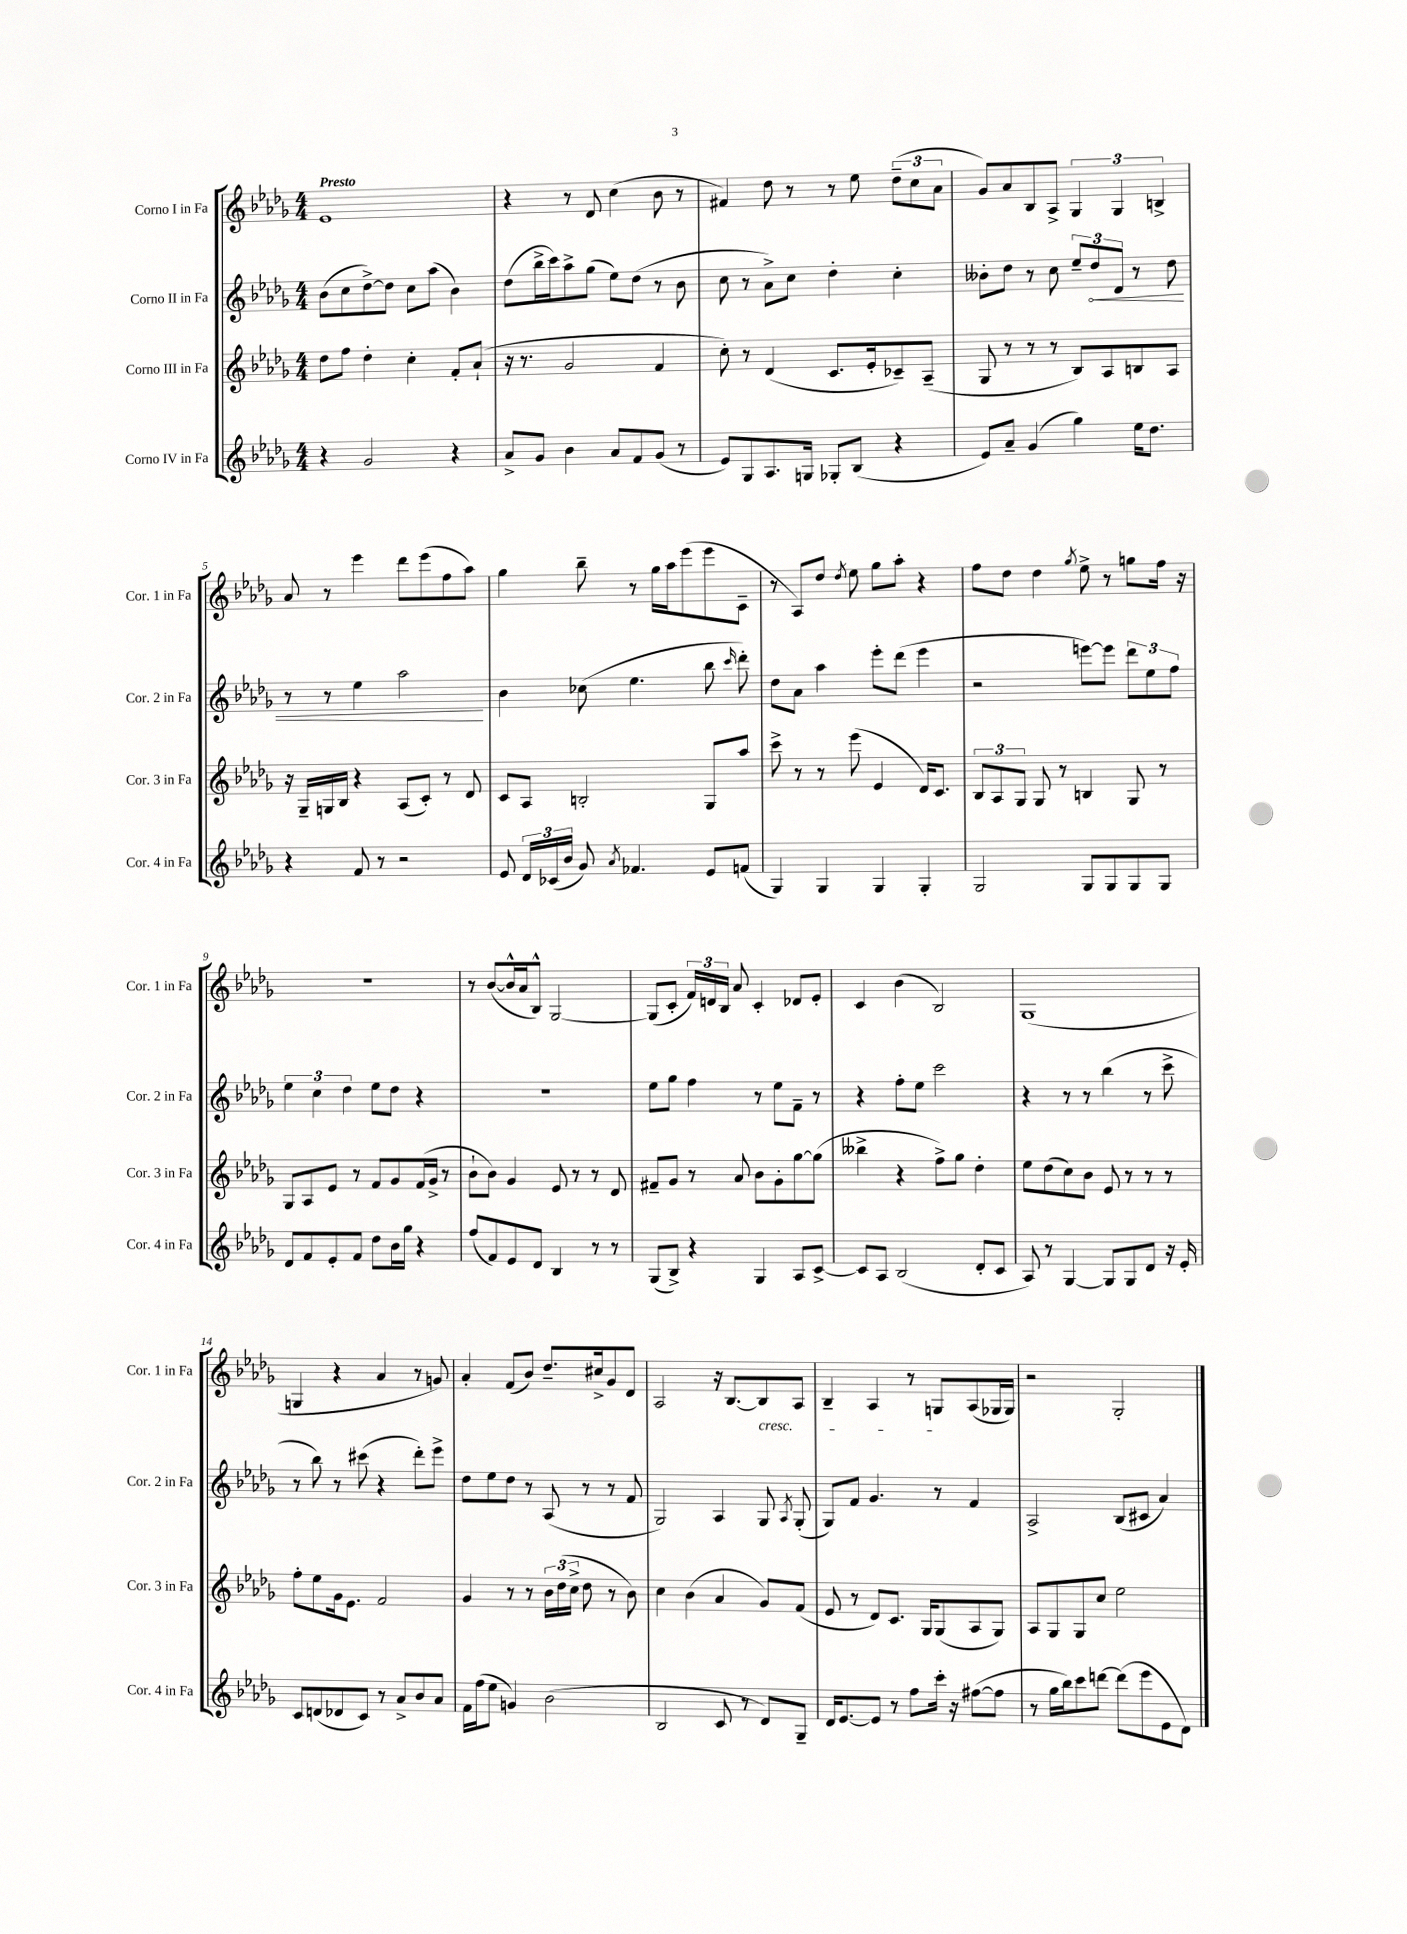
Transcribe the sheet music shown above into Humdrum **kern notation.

**kern	**kern	**kern	**dynam	**kern
*part4	*part3	*part2	*part2	*part1
*staff4	*staff3	*staff2	*staff2	*staff1
*I"Corno IV in Fa	*I"Corno III in Fa	*I"Corno II in Fa	*	*I"Corno I in Fa
*I'Cor. 4 in Fa	*I'Cor. 3 in Fa	*I'Cor. 2 in Fa	*	*I'Cor. 1 in Fa
*clefG2	*clefG2	*clefG2	*	*clefG2
*k[b-e-a-d-g-]	*k[b-e-a-d-g-]	*k[b-e-a-d-g-]	*	*k[b-e-a-d-g-]
*M4/4	*M4/4	*M4/4	*	*M4/4
=1	=1	=1	=1	=1
!	!	!	!	!LO:TX:a:B:t=Presto
4r	8dd-\L	(8b-\L	.	1e-
.	8ff\J	8cc\	.	.
2g-/	4dd-'\	[8dd-^\)	.	.
.	.	8dd-\J]	.	.
.	4cc'\	8cc\L	.	.
.	.	(8aa-\J	.	.
4r	8f'/L	4b-\)	.	.
.	(8a-`/J	.	.	.
=2	=2	=2	=2	=2
8a-^/L	16r	(8dd-\L	.	4r
.	8.r	.	.	.
8g-/J	.	16bb-^\L	.	.
.	.	16ccc\J)	.	.
4b-\	2g-/	8aa-^\	.	8r
.	.	(8gg-\J	.	8d-/
8a-/L	.	8ee-\L)	.	(4cc\
8f/	.	(8dd-\J	.	.
(8g-/J	4f/	8r	.	8b-\
8r	.	8b-\	.	8r
=3	=3	=3	=3	=3
8e-/L)	8cc'\)	8cc\	.	4f#X/)
8G-/	8r	8r	.	.
8.A-/	(4d-/	8a-^\L)	.	8dd-\
.	.	8cc\J	.	8r
16Gn/Jk	.	.	.	.
8G-X'/L	8.c/L	4dd-'\	.	8r
(8B-/J	.	.	.	8ee-\
.	16e-'/k	.	.	.
4r	8c-X~/)	4cc'\	.	(12dd-~\L
.	.	.	.	12cc\
.	(8A-~/J	.	.	.
.	.	.	.	12a-\J
=4	=4	=4	=4	=4
8e-/L)	8G-/	8b--X'\L	.	8g-/L)
8a-~/J	8r	8dd-\J	.	8a-/
(4g-/	8r	8r	.	8B-/
.	8r	8cc\	.	8A-^/J
4gg-\)	8B-/L)	12ee-~/L	.	6G-/
!	!	!	!LO:HP:b	!
.	.	12dd-/	<	.
.	8A-/	.	.	.
.	.	12d-/J	.	6G-/
16ee-\KL	8Bn/	8r	.	.
8.dd-\J	.	.	.	.
.	.	.	.	6Bn^/
.	8A-/J	8dd-\	.	.
!!LO:LB:g=z
=5	=5	=5	=5	=5
4r	16r	8r	.	8a-/
.	16G-~/LL	.	.	.
.	16Gn/	8r	.	8r
.	16B-/JJ	.	.	.
8f/	4r	4ee-\	.	4eee-\
8r	.	.	.	.
2r	(8A-/L	2aa-\	.	8ddd-\L
.	8c'/J)	.	.	(8eee-\
.	8r	.	.	8ff\
.	8d-/	.	.	8aa-\J)
.	.	.	[	.
=6	=6	=6	=6	=6
8e-/	8c/L	4b-\	.	4gg-\
24d-/LL	8A-/J	.	.	.
(24c-X/	.	.	.	.
24b-/JJ	.	.	.	.
8g-/)	2Bn'/	(8cc-X\	.	8bb-~\
8qa-/	.	.	.	.
4.f-X/	.	4.ee-\	.	8r
.	.	.	.	16gg-\LL
.	.	.	.	16aa-\J
.	.	.	.	(8eee-\
8e-/L	8G-/L	8bb-\	.	8eee-\
.	.	16qqccc/	.	.
(8fn/J	8aa-/J	8ddd-'\)	.	8c~\J
=7	=7	=7	=7	=7
4G-/)	8ccc^\	8dd-\L	.	8r
.	8r	8a-\J	.	8A-/L)
4G-/	8r	4aa-\	.	8dd-/J
.	.	.	.	8qdd-/
.	(8eee-\	.	.	8ee-\
4G-/	4e-/	8eee-'\L	.	8gg-\L
.	.	(8ddd-\J	.	8aa-'\J
4G-'/	16d-/KL)	4eee-\	.	4r
.	8.c/J	.	.	.
=8	=8	=8	=8	=8
2G-/	12B-/L	2r	.	8ff\L
.	12A-/	.	.	.
.	.	.	.	8dd-\J
.	12G-/J	.	.	.
.	8G-/	.	.	4dd-\
.	8r	.	.	.
.	.	.	.	8qgg-/
8G-/L	4Bn/	[8eeen\L)	.	8ee-^\
8G-/	.	8eee\J]	.	8r
8G-/	8G-/	12ddd-\L	.	8ggn\L
.	.	12ee-\	.	.
8G-/J	8r	.	.	16ff\Jk
.	.	12ff\J	.	.
.	.	.	.	16r
!!LO:LB:g=z
=9	=9	=9	=9	=9
8d-/L	8G-/L	6ee-\	.	1r
8f/	8A-/	.	.	.
.	.	6cc\	.	.
8e-'/	8e-/J	.	.	.
.	.	6dd-\	.	.
8f/J	8r	.	.	.
8dd-\L	8f/L	8ee-\L	.	.
16b-\L	8g-/	8dd-\J	.	.
16gg-\JJ	.	.	.	.
4r	(16f/L	4r	.	.
.	16g-^/JJ	.	.	.
.	8r	.	.	.
=10	=10	=10	=10	=10
(8ff/L	8b-`\L	1r	.	8r
8f/)	8b-\J)	.	.	([8b-/L
8e-/	4g-/	.	.	16b-^^/L]
.	.	.	.	16a-/J
8d-/J	.	.	.	8B-^^/J)
4B-/	8e-/	.	.	[2G-/
.	8r	.	.	.
8r	8r	.	.	.
8r	8d-/	.	.	.
=11	=11	=11	=11	=11
(8G-/L	8f#X~/L	8ee-\L	.	(8G-/L]
8B-^/J)	8g-/J	8gg-\J	.	8c'/J
4r	8r	4ff\	.	24f/LL)
.	.	.	.	24dn/
.	.	.	.	24B-/JJ
.	8a-/	.	.	8a-/
4G-/	8b-\L	8r	.	4c'/
.	8g-'\	8ee-\L	.	.
8A-/L	[8gg-\	8f~\J	.	8d-X/L
[8c^/J	(8gg-\J]	8r	.	8e-'/J
=12	=12	=12	=12	=12
8c/L]	4bb--X^\	4r	.	4c/
8A-/J	.	.	.	.
(2B-/	4r	8ff'\L	.	(4b-\
.	.	8ee-\J	.	.
.	8ff^\L)	2ccc\	.	2B-/)
.	8gg-\J	.	.	.
8d-'/L	4dd-'\	.	.	.
8c/J	.	.	.	.
=13	=13	=13	=13	=13
8A-/)	8ee-\L	4r	.	(1G-
8r	(8dd-\	.	.	.
[4G-/	8cc\)	8r	.	.
.	8b-\J	8r	.	.
8G-/L]	8e-/	(4bb-\	.	.
8G-/	8r	.	.	.
8d-/J	8r	8r	.	.
16r	8r	8ccc^\	.	.
16e-'/	.	.	.	.
!!LO:LB:g=z
=14	=14	=14	=14	=14
8c/L	8ff'\L	8r	.	4Gn/
(8dn/	8ee-\	8bb-\)	.	.
8d-X/	16g-\k	8r	.	4r
.	8.e-\J	.	.	.
8c/J)	.	(8ccc#X\	.	.
8r	2f/	4r	.	4a-/
8a-^/L	.	.	.	.
8b-/	.	8ddd-'\L)	.	8r
8a-/J	.	8eee-^\J	.	8gn/)
=15	=15	=15	=15	=15
16f\LL	4g-/	8dd-\L	.	4a-'/
(16ff\J	.	.	.	.
8ee-\J	.	8ee-\	.	.
4gn/)	8r	8dd-\J	.	(8f/L
.	8r	8r	.	8b-/J)
(2b-\	24b-\LL	(8A-/	.	8.dd-~/L
.	(24dd-\	.	.	.
.	24cc^\JJ	.	.	.
.	8dd-\	8r	.	.
.	.	.	.	16cc#X^/k
.	8r	8r	.	8g-/
.	8b-\)	8f/	.	8d-/J
=16	=16	=16	=16	=16
2B-/	4cc\	2G-/)	.	2A-/
.	(4b-\	.	.	.
8c/	4a-/	4A-/	.	16r
.	.	.	.	[8.B-/L
8r	.	.	.	.
!	!	!	!	!LO:TX:b:i:t=cresc.
8d-/L)	8g-/L)	8G-/	.	8B-/]
.	.	8qA-/	.	.
8G-~/J	(8f/J	(8G-'/	.	8A-/J
=17	=17	=17	=17	=17
16d-/KL	8e-/	8G-/L)	.	4B-~/
[8.e-/	.	.	.	.
.	8r	8f/J	.	.
8e-/J]	8d-/L)	4.g-/	.	4A-/
8r	8.c/J	.	.	.
8ff\L	.	.	.	8r
.	16G-/KL	.	.	.
16ccc'\Jk	(8G-/	8r	.	8Gn/L
16r	.	.	.	.
([8ff#X\L	8A-/	4f/	.	(8A-/
8ff#\J]	8G-/J)	.	.	16G-X/L
.	.	.	.	16G-/JJ)
=18	=18	=18	=18	=18
8r	8A-/L	2A-^/	.	2r
16gg-\LL	8G-/	.	.	.
16bb-\J)	.	.	.	.
8ccc\	8G-/	.	.	.
[8dddn\J	8cc/J	.	.	.
(8ddd\L]	2ee-\	(8B-/L	.	2G-'/
8eee-\	.	8c#X/J	.	.
8e-\	.	4a-/)	.	.
8d-\J)	.	.	.	.
==	==	==	==	==
*-	*-	*-	*-	*-
